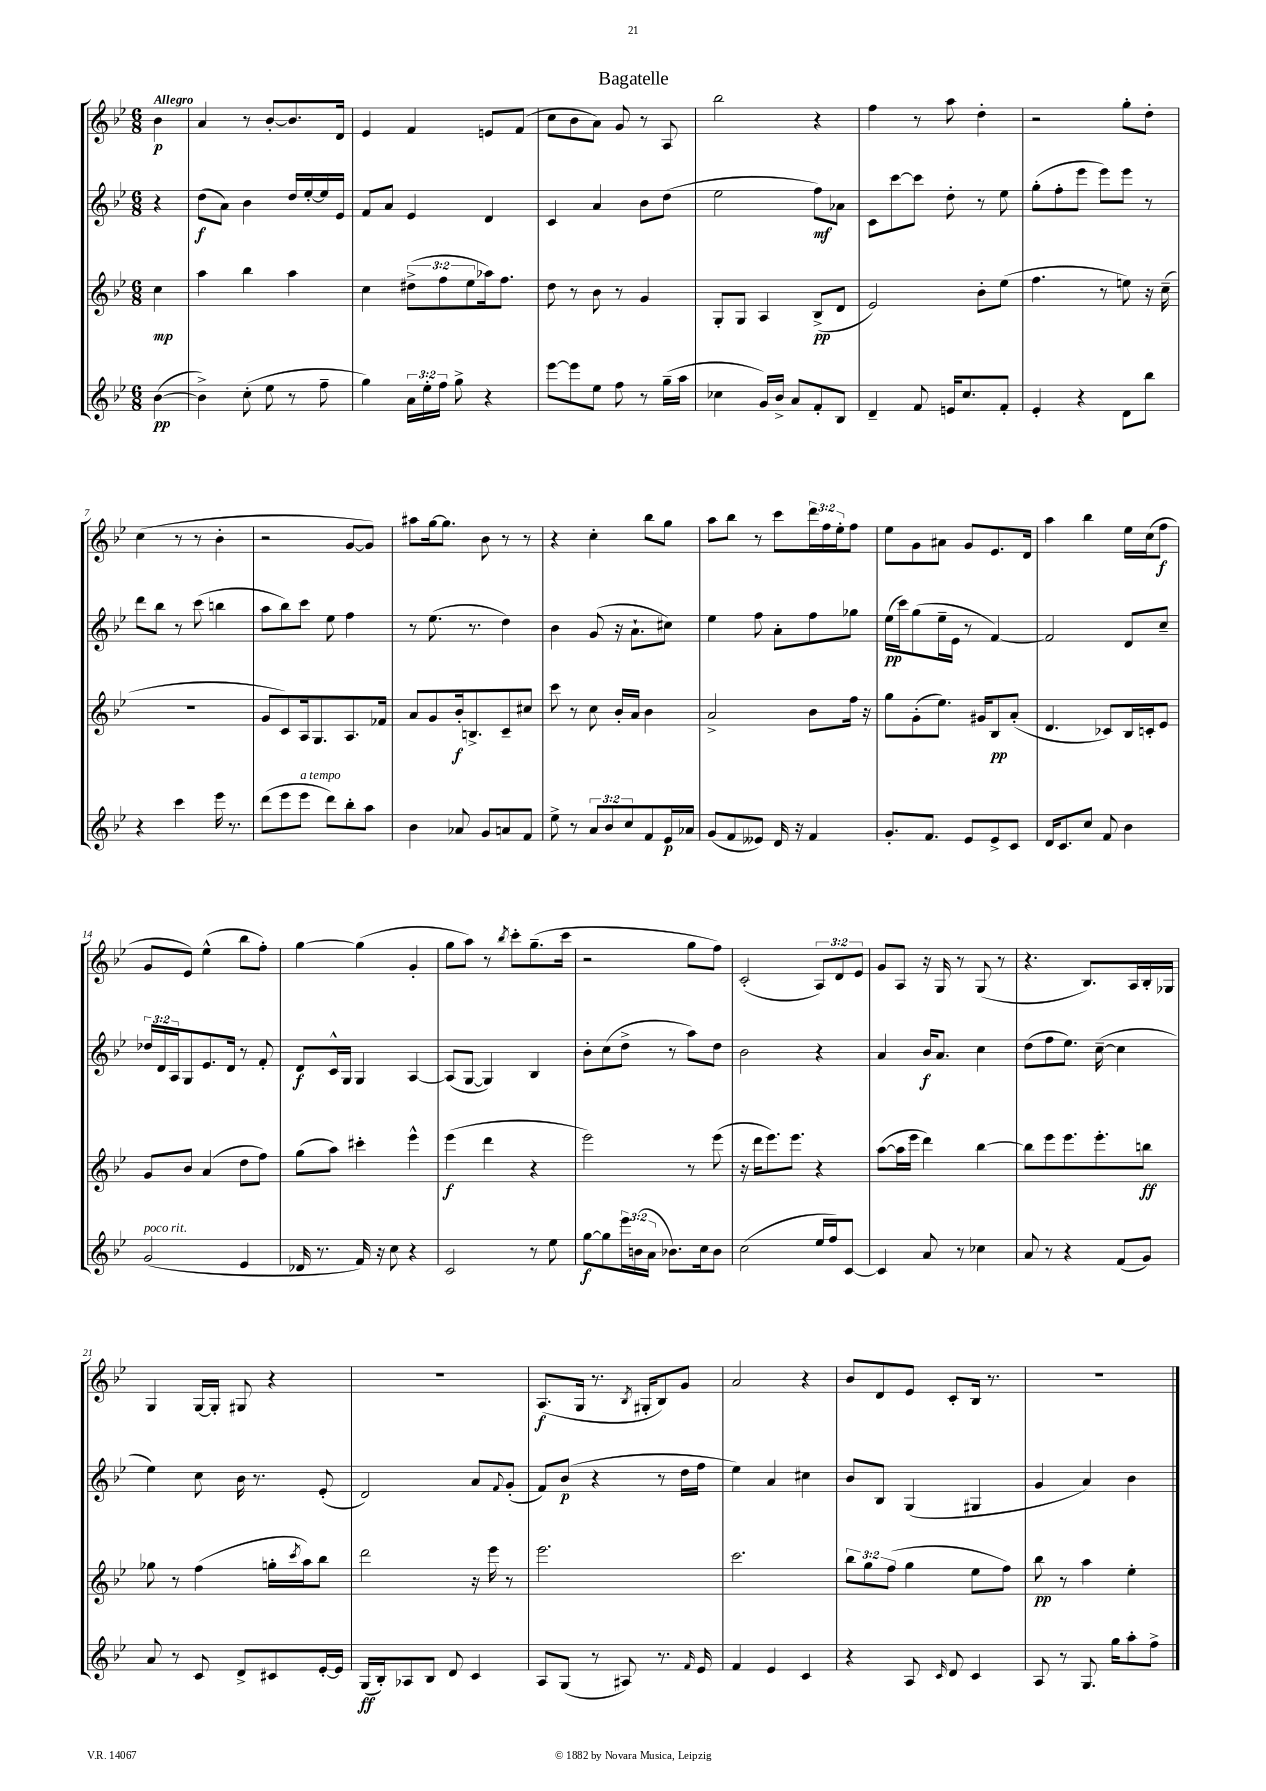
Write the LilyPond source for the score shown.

\header { title = "Bagatelle" }
<<
\new StaffGroup <<
\new Staff = "s0" {
    \clef treble \key bes \major \numericTimeSignature \time 6/8 \override Staff.TupletNumber.text = #tuplet-number::calc-fraction-text \partial 4 \tempo "Allegro"
    bes'4\p |
    a'4 r8 bes'8~-. bes'8. d'16 |
    ees'4 f'4 e'8 f'8( |
    c''8 bes'8 a'8) g'8 r8 a8 |
    bes''2 r4 |
    f''4 r8 a''8 d''4-. |
    r2 g''8-. d''8-. |
    c''4( r8 r8 bes'4-. |
    r2 g'8~ g'8) |
    ais''8 g''16~ g''8. bes'8 r8 r8 |
    r4 c''4-. bes''8 g''8 |
    a''8 bes''8 r8 c'''8 \tuplet 3/2 { d'''16 f''16 ees''16-. } f''8 |
    ees''8 g'8 ais'8 g'8 ees'8. d'16 |
    a''4 bes''4 ees''16 c''16( f''8\f |
    g'8 ees'8) ees''4-^( bes''8 f''8-.) |
    g''4~ g''4( g'4-. |
    g''8 a''8) r8 \acciaccatura { bes''8 } c'''8-. g''8.--( c'''16 |
    r2 g''8 f''8) |
    c'2-.( \tuplet 3/2 { a8) d'8 ees'8 } |
    g'8 a8 r16 g16 r8 g8( r8 |
    r4. bes8.) a16 bes16-. ges16 |
    g4 g16~ g16-. gis8 r4 |
    R2. |
    a8.\f( g16 r8. \acciaccatura { bes8 } gis16-. bes8) g'8 |
    a'2 r4 |
    bes'8 d'8 ees'8 c'8-. bes16 r8. |
    R2. \bar "|." |
}
\new Staff = "s1" {
    \clef treble \key bes \major \numericTimeSignature \time 6/8 \override Staff.TupletNumber.text = #tuplet-number::calc-fraction-text \partial 4
    r4 |
    d''8\f( a'8) bes'4 d''16 ees''16~-. ees''16 ees'16 |
    f'8 a'8 ees'4 d'4 |
    c'4 a'4 bes'8 d''8( |
    ees''2 f''8\mf) aes'8 |
    c'8 c'''8~ c'''8 d''8-. r8 ees''8 |
    g''8-.( f''8-. ees'''8 ees'''8) ees'''8 r8 |
    d'''8 bes''8 r8 c'''8( b''4 |
    a''8 bes''8) c'''8 ees''8 f''4 |
    r8 ees''8.( r8. d''4) |
    bes'4 g'8( r16 a'8.-! cis''8) |
    ees''4 f''8 a'8-. f''8 ges''8 |
    ees''16\pp( c'''16) g''8( ees''16-- ees'16 r8 f'4~) |
    f'2 d'8 c''8-- |
    \tuplet 3/2 { des''16 d'16 a16 } g8 ees'8. d'16 r8 f'8-. |
    d'8\f c'16-^ g16 g4 a4~ |
    a8( g8~ g4) bes4 |
    bes'8-. c''8( d''8-> r8 a''8) d''8 |
    bes'2 r4 |
    a'4 bes'16\f a'8. c''4 |
    d''8( f''8 ees''8.) c''16~--( c''4 |
    ees''4) c''8 bes'16 r8. ees'8-.( |
    d'2) a'8 \appoggiatura { f'8 } g'8-.( |
    f'8) bes'8\p( r4 r8 d''16 f''16 |
    ees''4) a'4 cis''4 |
    bes'8 bes8 g4( gis4 |
    g'4 a'4) bes'4 \bar "|." |
}
\new Staff = "s2" {
    \clef treble \key bes \major \numericTimeSignature \time 6/8 \override Staff.TupletNumber.text = #tuplet-number::calc-fraction-text \partial 4
    c''4\mp |
    a''4 bes''4 a''4 |
    c''4 \tuplet 3/2 { dis''8->( f''8 ees''8 } aes''16) f''8. |
    d''8 r8 bes'8 r8 g'4 |
    g8-. g8 a4 bes8->\pp( d'8 |
    ees'2) bes'8-. ees''8( |
    f''4. r8 e''8) r16 c''16--( |
    R2. |
    g'8 c'8) a16 g8. a8. fes'16 |
    a'8 g'8 bes'16-.\f b8.-> c'8-- cis''8 |
    c'''8 r8 c''8 bes'16-. a'16 bes'4 |
    a'2-> bes'8 f''16 r16 |
    g''8 g'8-.( ees''8.) gis'16 bes8\pp a'8-.( |
    d'4. ces'8) bes16 c'16-. ees'8 |
    g'8 bes'8 a'4( d''8 f''8) |
    g''8( a''8) cis'''4-. ees'''4-^ |
    ees'''4\f( d'''4 r4 |
    ees'''2) r8 ees'''8( |
    r16 d'''16 ees'''8.) ees'''8. r4 |
    a''8~( a''16 ees'''16 d'''4) bes''4~ |
    bes''8 ees'''8 ees'''8. ees'''8.-. b''8\ff |
    ges''8 r8 f''4( g''16-. \acciaccatura { c'''8 } a''16) bes''8 |
    d'''2 r16 ees'''16 r8 |
    ees'''2. |
    c'''2. |
    \tuplet 3/2 { bes''8 g''8 f''8( } g''4 ees''8 f''8) |
    bes''8\pp r8 a''4 ees''4-. \bar "|." |
}
\new Staff = "s3" {
    \clef treble \key bes \major \numericTimeSignature \time 6/8 \override Staff.TupletNumber.text = #tuplet-number::calc-fraction-text \partial 4
    bes'4~\pp( |
    bes'4->) c''8-.( ees''8 r8 f''8-- |
    g''4) \tuplet 3/2 { a'16 ees''16-. f''16 } g''8-> r4 |
    ees'''8~ ees'''8 ees''8 f''8 r8 g''16--( a''16 |
    ces''4 g'16) bes'16-> a'8 f'8-. bes8 |
    d'4-- f'8 e'16 c''8. f'8-. |
    ees'4-. r4 d'8 bes''8 |
    r4 c'''4 ees'''16 r8. |
    d'''8( ees'''8 ees'''8^\markup { \italic "a tempo" } d'''8) bes''8-. a''8 |
    bes'4 aes'8 g'8 a'8 f'8 |
    ees''8-> r8 \tuplet 3/2 { a'8 bes'8 c''8 } f'8 ees'16\p aes'16 |
    g'8( f'8 eeses'8) d'16 r16 f'4 |
    g'8.-. f'8. ees'8 ees'8-> c'8 |
    d'16 c'8. c''8 f'8 bes'4 |
    g'2^\markup { \italic "poco rit." }( ees'4 |
    des'16 r8. f'16) r16 c''8 r4 |
    c'2 r8 ees''8 |
    g''8~\f g''8 \tuplet 3/2 { ees'''16 b'16( a'16 } bes'8.) c''16 bes'8 |
    c''2( ees''16 f''16) c'8~ |
    c'4 a'8 r8 ces''4 |
    a'8 r8 r4 f'8( g'8) |
    a'8 r8 c'8 d'8-> cis'8 ees'16~-. ees'16 |
    g16\ff( bes16-.) aes8 bes8 d'8 c'4 |
    a8 g8( r8 ais8) r8. \grace { f'16 } ees'16 |
    f'4 ees'4 c'4 |
    r4 a8 \grace { c'16 } d'8 c'4 |
    a8 r8 g8. g''16 a''8-. f''8-> \bar "|." |
}
>>
>>
